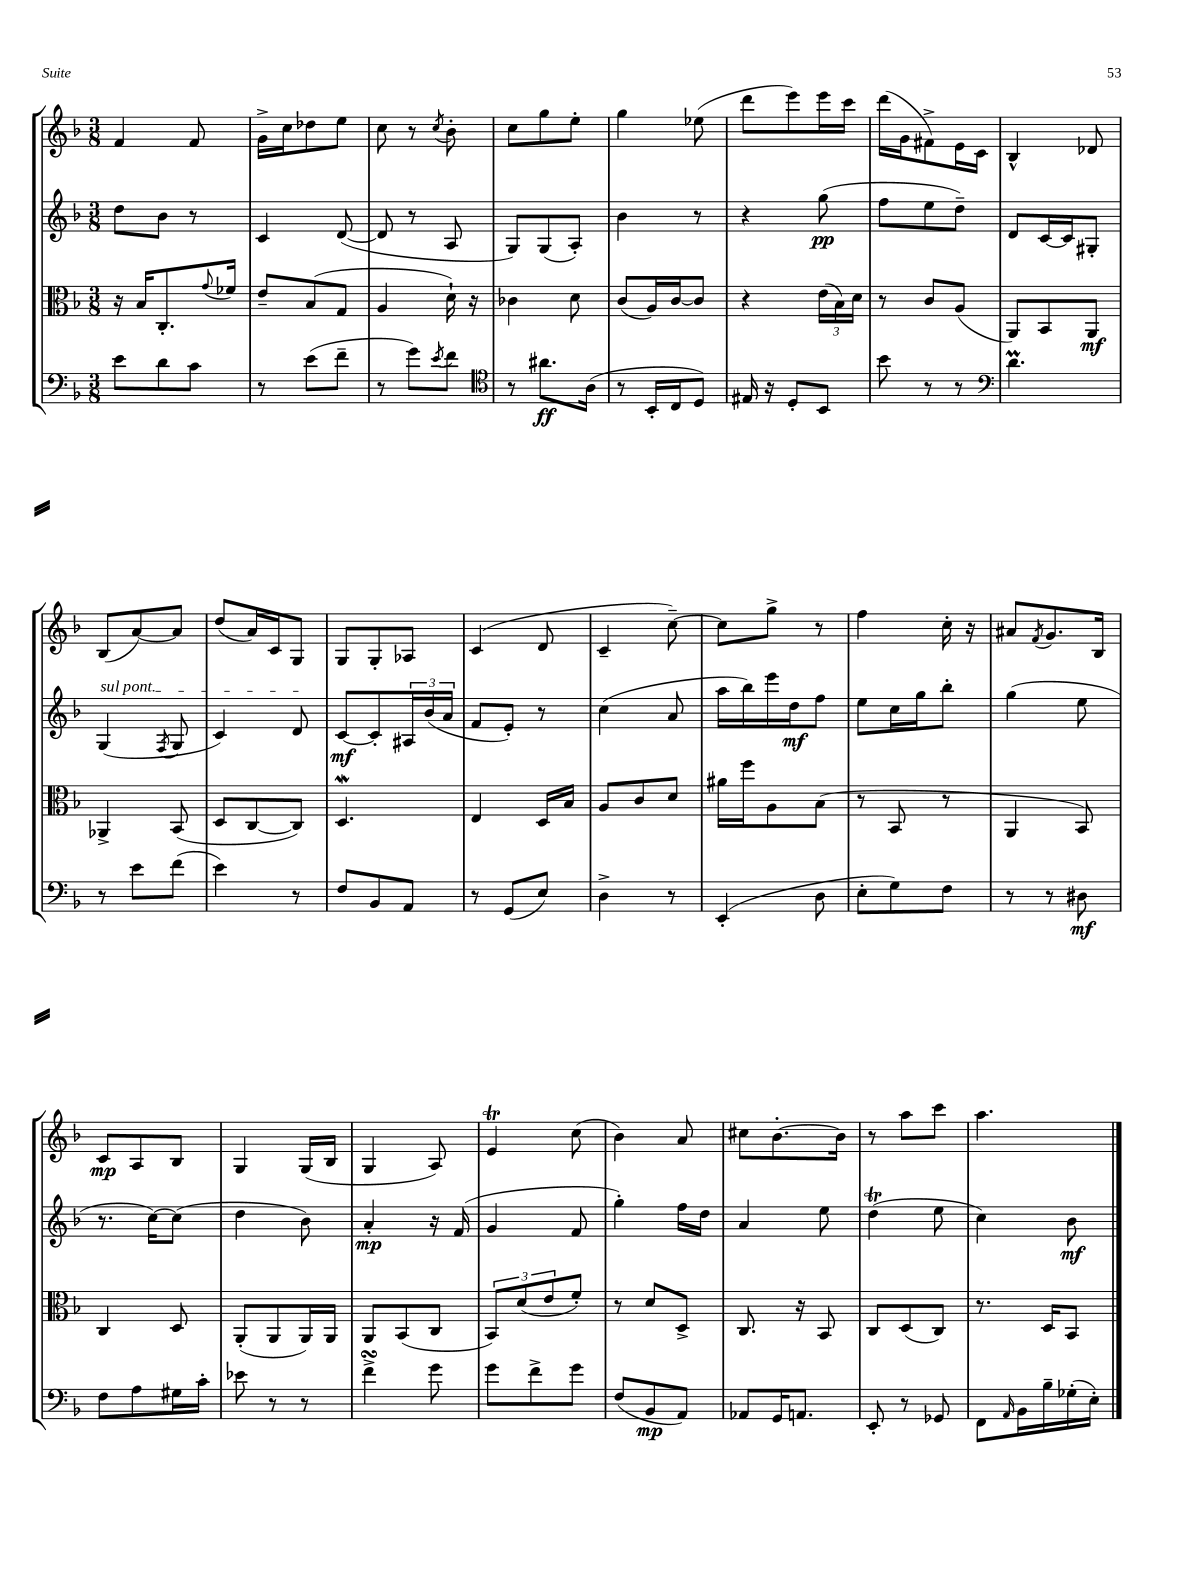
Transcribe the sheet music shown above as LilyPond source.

<<
\new StaffGroup <<
\new Staff = "s0" {
    \clef treble \key f \major \numericTimeSignature \time 3/8
    f'4 f'8 |
    g'16-> c''16 des''8 e''8 |
    c''8 r8 \acciaccatura { c''8 } bes'8-. |
    c''8 g''8 e''8-. |
    g''4 ees''8( |
    d'''8 e'''8) e'''16 c'''16 |
    d'''16( g'16 fis'8->) e'16 c'16 |
    bes4-^ des'8 |
    bes8( a'8~) a'8 |
    d''8( a'16) c'16 g8 |
    g8 g8-. aes8 |
    c'4( d'8 |
    c'4-- c''8~--) |
    c''8 g''8-> r8 |
    f''4 c''16-. r16 |
    ais'8 \acciaccatura { f'8 } g'8. bes16 |
    c'8\mp a8 bes8 |
    g4 g16( bes16 |
    g4 a8) |
    e'4\trill c''8( |
    bes'4) a'8 |
    cis''8 bes'8.~-. bes'16 |
    r8 a''8 c'''8 |
    a''4. \bar "|." |
}
\new Staff = "s1" {
    \clef treble \key f \major \numericTimeSignature \time 3/8
    d''8 bes'8 r8 |
    c'4 d'8~( |
    d'8 r8 a8 |
    g8) g8( a8-.) |
    bes'4 r8 |
    r4 g''8\pp( |
    f''8 e''8 d''8--) |
    d'8 c'16~ c'16 gis8-. |
    \once \override TextSpanner.bound-details.left.text = \markup { \italic "sul pont." } g4\startTextSpan( \acciaccatura { f8 } g8 |
    c'4) d'8\stopTextSpan |
    c'8~\mf c'8-. \tuplet 3/2 { ais16 bes'16( a'16 } |
    f'8 e'8-.) r8 |
    c''4( a'8 |
    a''16 bes''16) e'''16 d''16\mf f''8 |
    e''8 c''16 g''16 bes''8-. |
    g''4( e''8 |
    r8. c''16~) c''8( |
    d''4 bes'8) |
    a'4-.\mp r16 f'16( |
    g'4 f'8 |
    g''4-.) f''16 d''16 |
    a'4 e''8 |
    d''4\trill( e''8 |
    c''4) bes'8\mf \bar "|." |
}
\new Staff = "s2" {
    \clef alto \key f \major \numericTimeSignature \time 3/8
    r16 bes16 c8.-. \appoggiatura { g'8 } fes'16 |
    e'8-- bes8( g8 |
    a4 d'16-!) r16 |
    ces'4 d'8 |
    c'8( a16) c'16~ c'8 |
    r4 \tuplet 3/2 { e'16( bes16) d'16 } |
    r8 c'8 a8( |
    a,8) bes,8 a,8\mf |
    aes,4-> bes,8( |
    d8 c8~ c8) |
    d4.\mordent |
    e4 d16 bes16 |
    a8 c'8 d'8 |
    ais'16 f''16 a8 bes8( |
    r8 bes,8 r8 |
    a,4 bes,8) |
    c4 d8 |
    a,8-.( a,8 a,16) a,16 |
    a,8 bes,8( c8 |
    \tuplet 3/2 { bes,8) d'8( e'8 } f'8-.) |
    r8 d'8 d8-> |
    c8. r16 bes,8 |
    c8 d8( c8) |
    r8. d16 bes,8 \bar "|." |
}
\new Staff = "s3" {
    \clef bass \key f \major \numericTimeSignature \time 3/8
    e'8 d'8 c'8 |
    r8 e'8( f'8-- |
    r8 g'8) \acciaccatura { e'8 } f'8 |
    \clef tenor r8 ais'8.\ff a16( |
    r8 bes,16-. c16 d8) |
    eis16 r16 d8-. bes,8 |
    bes'8 r8 r8 |
    \clef bass d'4.\prall |
    r8 e'8 f'8( |
    e'4) r8 |
    f8 bes,8 a,8 |
    r8 g,8( e8) |
    d4-> r8 |
    e,4-.( d8 |
    e8-. g8) f8 |
    r8 r8 dis8\mf |
    f8 a8 gis16 c'16-. |
    ees'8 r8 r8 |
    f'4->\turn g'8 |
    g'8 f'8-> g'8 |
    f8( bes,8\mp a,8) |
    aes,8 g,16 a,8. |
    e,8-. r8 ges,8 |
    f,8 \grace { a,16 } bes,16 bes16-- ges16-.( e16-.) \bar "|." |
}
>>
>>
\layout { \context { \Score \remove "Bar_number_engraver" } }
